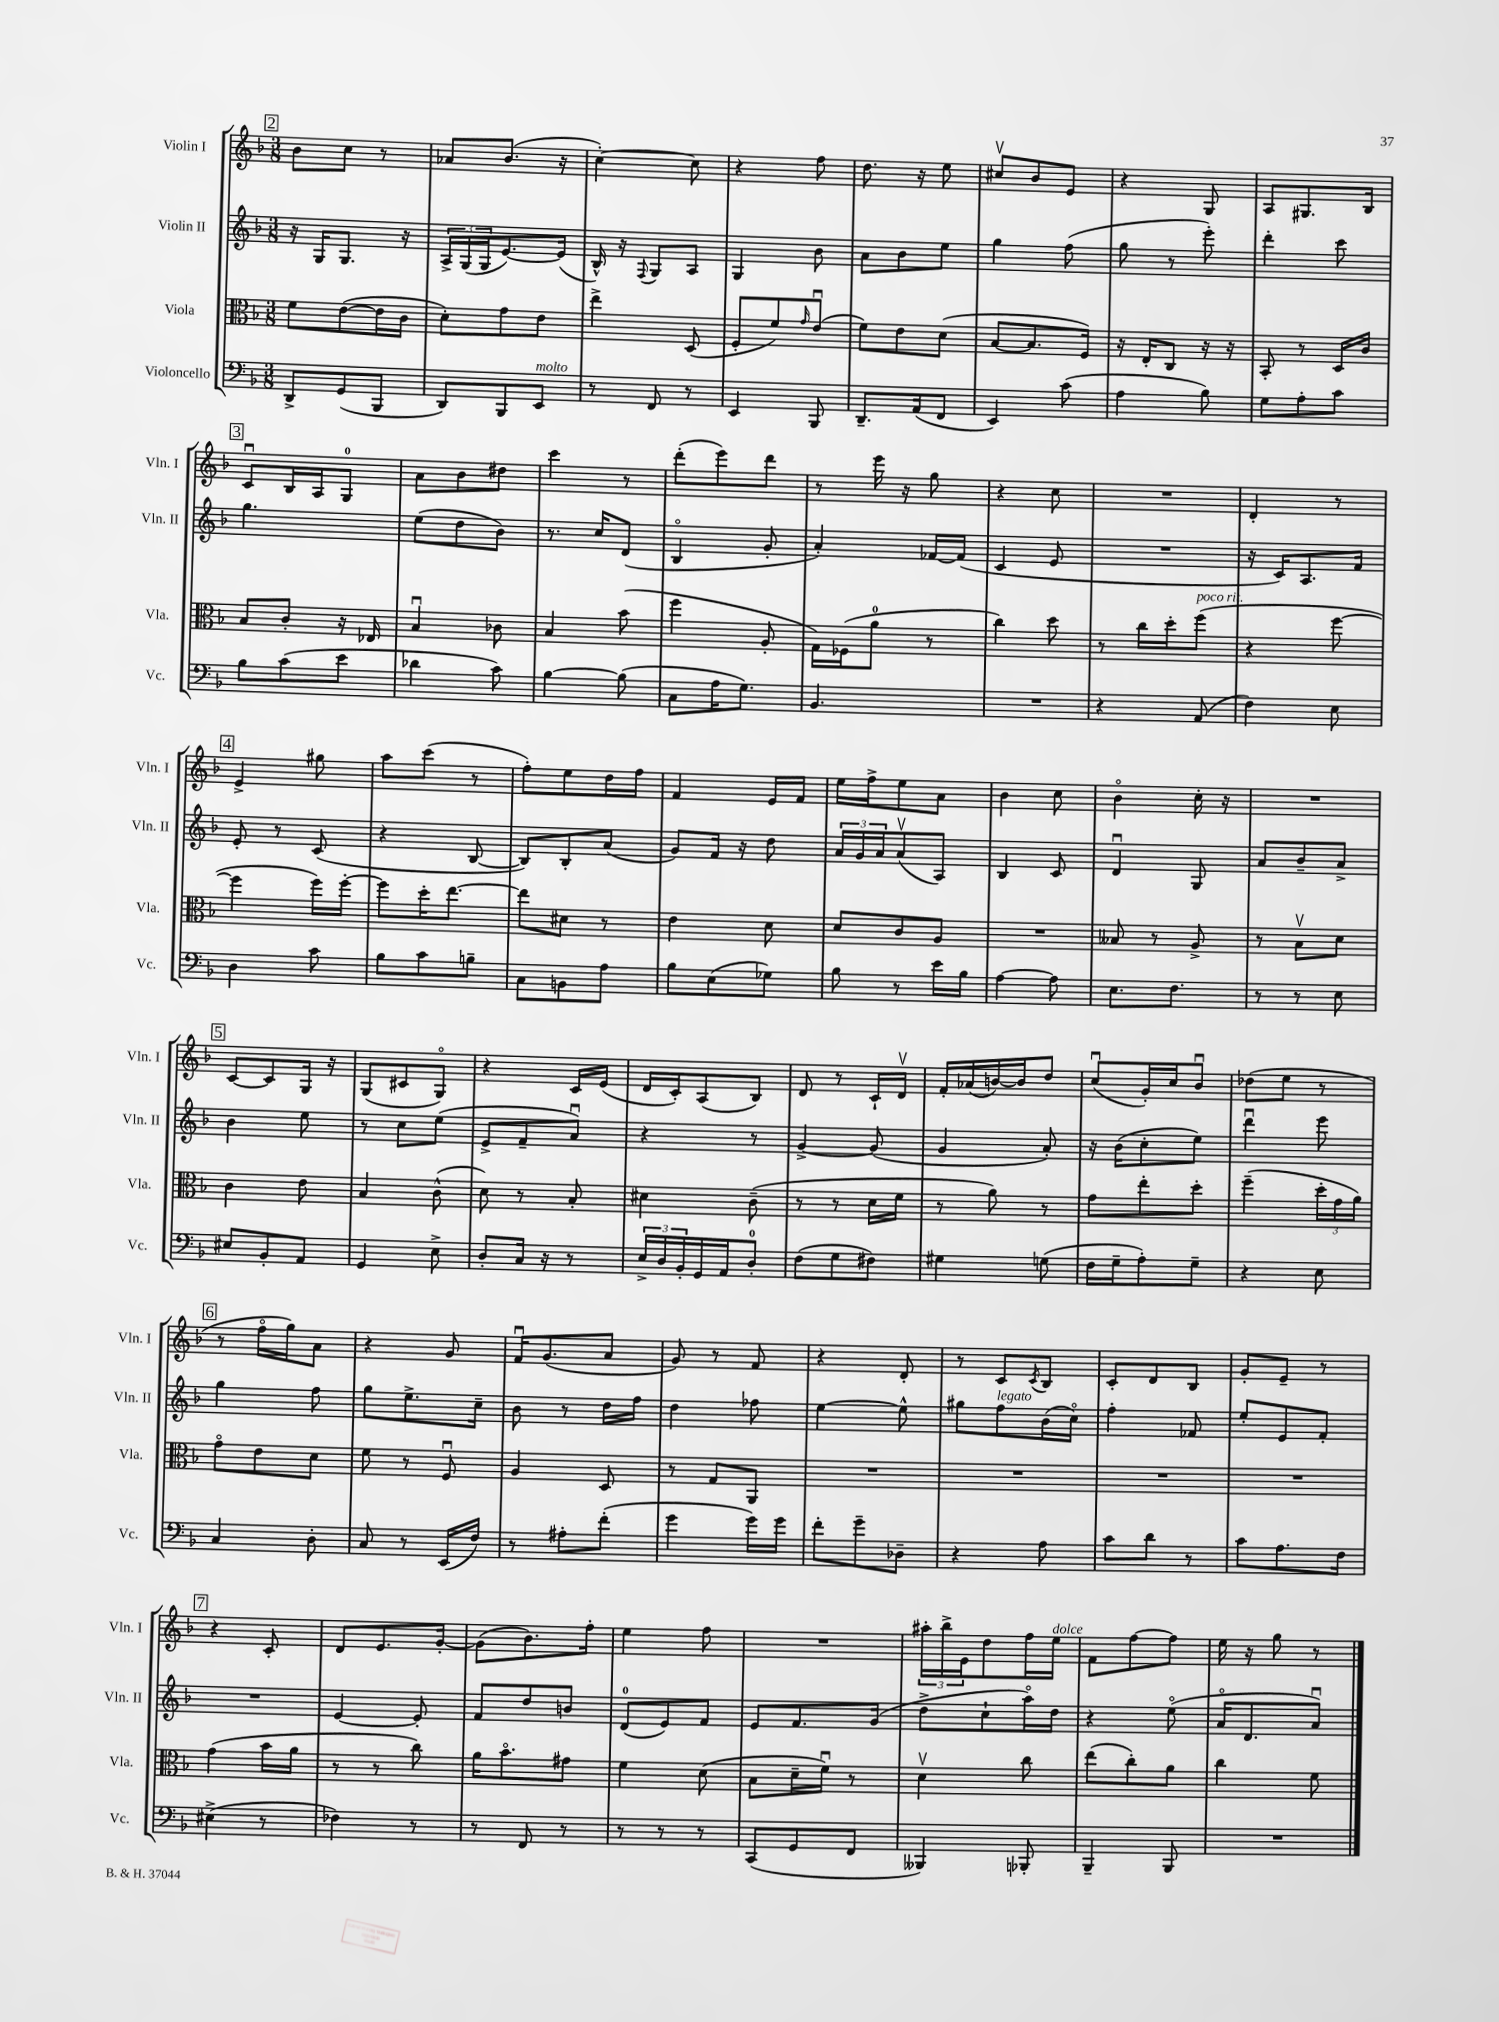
<<
\new StaffGroup <<
\new Staff = "s0" \with { instrumentName = "Violin I" shortInstrumentName = "Vln. I" } {
    \clef treble \key f \major \numericTimeSignature \time 3/8
    \mark \markup { \box "2" } bes'8 c''8 r8 |
    aes'8 bes'8.( r16 |
    c''4~-.) c''8 |
    r4 f''8 |
    d''8. r16 e''8 |
    cis''8\upbow bes'8 e'8 |
    r4 g8 |
    a8 gis8. bes16 |
    \mark \markup { \box "3" } c'8\downbow bes16 a16 g8-0 |
    a'8 bes'8 dis''8 |
    c'''4 r8 |
    d'''8-.( e'''8) d'''8 |
    r8 e'''16 r16 g''8 |
    r4 c''8 |
    R4. |
    d'4-. r8 |
    \mark \markup { \box "4" } e'4-> gis''8 |
    a''8 c'''8( r8 |
    f''8-.) e''8 d''16 f''16 |
    f'4 e'16 f'16 |
    e''16 f''16-> e''8 a'8 |
    bes'4 c''8 |
    bes'4\flageolet c''16-. r16 |
    R4. |
    \mark \markup { \box "5" } c'8~ c'8 g16 r16 |
    g8( cis'8 g8\flageolet) |
    r4 c'16 e'16( |
    d'16 c'16-.) a8( bes8) |
    d'8 r8 c'16-! d'16\upbow |
    f'16-. aes'16( b'16~) b'16 d''8 |
    c''8\downbow( g'16-.) c''16 bes'8\downbow |
    des''8( e''8 r8 |
    \mark \markup { \box "6" } r8 f''16\flageolet g''16) a'8 |
    r4 g'8 |
    f'16\downbow g'8.( a'8 |
    g'8) r8 f'8 |
    r4 d'8-. |
    r8 c'8 \acciaccatura { c'8 } bes8 |
    c'8-. d'8 bes8 |
    g'8-. e'8-- r8 |
    \mark \markup { \box "7" } r4 c'8-. |
    d'8 e'8. g'16~-. |
    g'8( bes'8.) f''16-. |
    e''4 f''8 |
    R4. |
    \tuplet 3/2 { ais''16-. bes''16-> e'16 } d''8 f''16 e''16^\markup { \italic "dolce" } |
    f'8 f''8~ f''8 |
    e''16 r16 g''8 r8 \bar "|." |
}
\new Staff = "s1" \with { instrumentName = "Violin II" shortInstrumentName = "Vln. II" } {
    \clef treble \key f \major \numericTimeSignature \time 3/8
    \mark \markup { \box "2" } r16 g16 g8. r16 |
    \tuplet 3/2 { a16-> g16( g16 } e'8.~) e'16( |
    bes16-^) r16 \appoggiatura { f8 } g8 a8 |
    g4 bes'8 |
    a'8 bes'8 e''8 |
    g''4 f''8( |
    g''8 r8 e'''8-.) |
    d'''4-. c'''8 |
    \mark \markup { \box "3" } g''4. |
    e''8( d''8 bes'8) |
    r8. c''16 d'8( |
    bes4\flageolet g'8-. |
    a'4-.) fes'16~ fes'16( |
    c'4 e'8 |
    R4. |
    r16 c'16) a8. f'16 |
    \mark \markup { \box "4" } e'8-. r8 c'8( |
    r4 bes8~ |
    bes8) bes8-. a'8( |
    g'8) f'16 r16 d''8 |
    \tuplet 3/2 { a'16 g'16 a'16 } a'8\upbow( a8) |
    bes4 c'8 |
    d'4\downbow g8 |
    a'8 bes'8-- a'8-> |
    \mark \markup { \box "5" } bes'4 e''8 |
    r8 c''8 e''8( |
    e'8-> f'8-- a'8\downbow) |
    r4 r8 |
    g'4~-> g'8( |
    g'4 a'8-.) |
    r16 bes'16( c''8-. e''8) |
    d'''4\downbow e'''8 |
    \mark \markup { \box "6" } g''4 f''8 |
    g''8 e''8.-> c''16-- |
    bes'8 r8 d''16 f''16 |
    d''4 fes''8 |
    e''4~ e''8-^ |
    gis''8 f''8^\markup { \italic "legato" } bes'16( c''16\flageolet) |
    f''4-. fes'8 |
    e''8-. e'8 f'8-. |
    \mark \markup { \box "7" } R4. |
    e'4~ e'8-. |
    f'8 d''8 b'8 |
    d'8-0( e'8) f'8 |
    e'8 f'8. g'16( |
    d''8-> c''8-! a''16\flageolet) d''16 |
    r4 e''8\flageolet( |
    a'16\flageolet d'8. a'8\downbow) \bar "|." |
}
\new Staff = "s2" \with { instrumentName = "Viola" shortInstrumentName = "Vla." } {
    \clef alto \key f \major \numericTimeSignature \time 3/8
    \mark \markup { \box "2" } f'8 e'8~( e'16 c'16 |
    d'8-.) g'8 e'8 |
    e''4-> d8( |
    f8-. f'8) \grace { g'16 } e'8\downbow( |
    f'8) e'8 d'8( |
    bes8~ bes8. f16) |
    r16 e16-. c8 r16 r16 |
    bes,8-. r8 d16 c'16 |
    \mark \markup { \box "3" } bes8 c'8-. r16 ees16 |
    bes4\downbow ces'8 |
    bes4 bes'8( |
    f''4 a8-. |
    g16) fes16( a'8-0 r8 |
    c''4) d''8 |
    r8 c''16 d''16-. f''8^\markup { \italic "poco rit." }( |
    r4 f''8~ |
    \mark \markup { \box "4" } f''4 f''16) f''16~-. |
    f''8 d''16-. e''8.~ |
    e''8 dis'8 r8 |
    e'4 d'8 |
    d'8 c'8 a8 |
    R4. |
    beses8 r8 a8-> |
    r8 bes8\upbow d'8 |
    \mark \markup { \box "5" } c'4 e'8 |
    bes4 c'8-^( |
    d'8) r8 bes8-. |
    dis'4 c'8--( |
    r8 r8 d'16 f'16 |
    r8 a'8) r8 |
    g'8 e''8-. d''8-. |
    f''4--( \tuplet 3/2 { d''16-. g'16 a'16) } |
    \mark \markup { \box "6" } g'8\flageolet e'8 d'8 |
    f'8 r8 f8\downbow |
    a4 d8 |
    r8 g8 a,8 |
    R4. |
    R4. |
    R4. |
    R4. |
    \mark \markup { \box "7" } g'4( bes'16 a'16 |
    r8 r8 c''8) |
    a'16 bes'8.\flageolet gis'8 |
    f'4 d'8( |
    bes8 d'16-- f'16\downbow) r8 |
    d'4\upbow c''8 |
    e''8( c''8-.) a'8 |
    c''4 f'8 \bar "|." |
}
\new Staff = "s3" \with { instrumentName = "Violoncello" shortInstrumentName = "Vc." } {
    \clef bass \key f \major \numericTimeSignature \time 3/8
    \mark \markup { \box "2" } d,8-> g,8( bes,,8 |
    d,8) bes,,8 e,8^\markup { \italic "molto" } |
    r8 f,8 r8 |
    e,4 bes,,8 |
    d,8.-- a,16( f,8 |
    e,4) c'8( |
    a4 bes8) |
    g8 a8-. c'8 |
    \mark \markup { \box "3" } bes8 c'8( e'8 |
    des'4 c'8) |
    bes4~ bes8( |
    c8 a16 g8.) |
    bes,4. |
    R4. |
    r4 a,8( |
    f4) e8 |
    \mark \markup { \box "4" } d4 c'8 |
    bes8 c'8 b8-- |
    c8 b,8 a8 |
    bes8 e8( ges8) |
    bes8 r8 e'16 bes16 |
    a4~ a8 |
    e8. f8. |
    r8 r8 e8 |
    \mark \markup { \box "5" } eis8 bes,8-. a,8 |
    g,4 e8-> |
    d8-. c16 r16 r8 |
    \tuplet 3/2 { e16-> d16 bes,16-. } g,16 a,16 d8-0-. |
    f8( g8 fis8) |
    gis4 g8( |
    f16 g16-- a8-.) g8-- |
    r4 e8 |
    \mark \markup { \box "6" } c4 d8-. |
    c8 r8 e,16( f16) |
    r8 ais8-. f'8-.( |
    g'4 g'16) g'16 |
    f'8-. g'8-- des8-- |
    r4 a8 |
    c'8 d'8 r8 |
    c'8 a8. f16 |
    \mark \markup { \box "7" } eis4->( r8 |
    fes4) r8 |
    r8 f,8 r8 |
    r8 r8 r8 |
    c,8( g,8 f,8 |
    beses,,4) bes,,8-. |
    bes,,4-- bes,,8 |
    R4. \bar "|." |
}
>>
>>
\layout { \context { \Score \remove "Bar_number_engraver" } }
